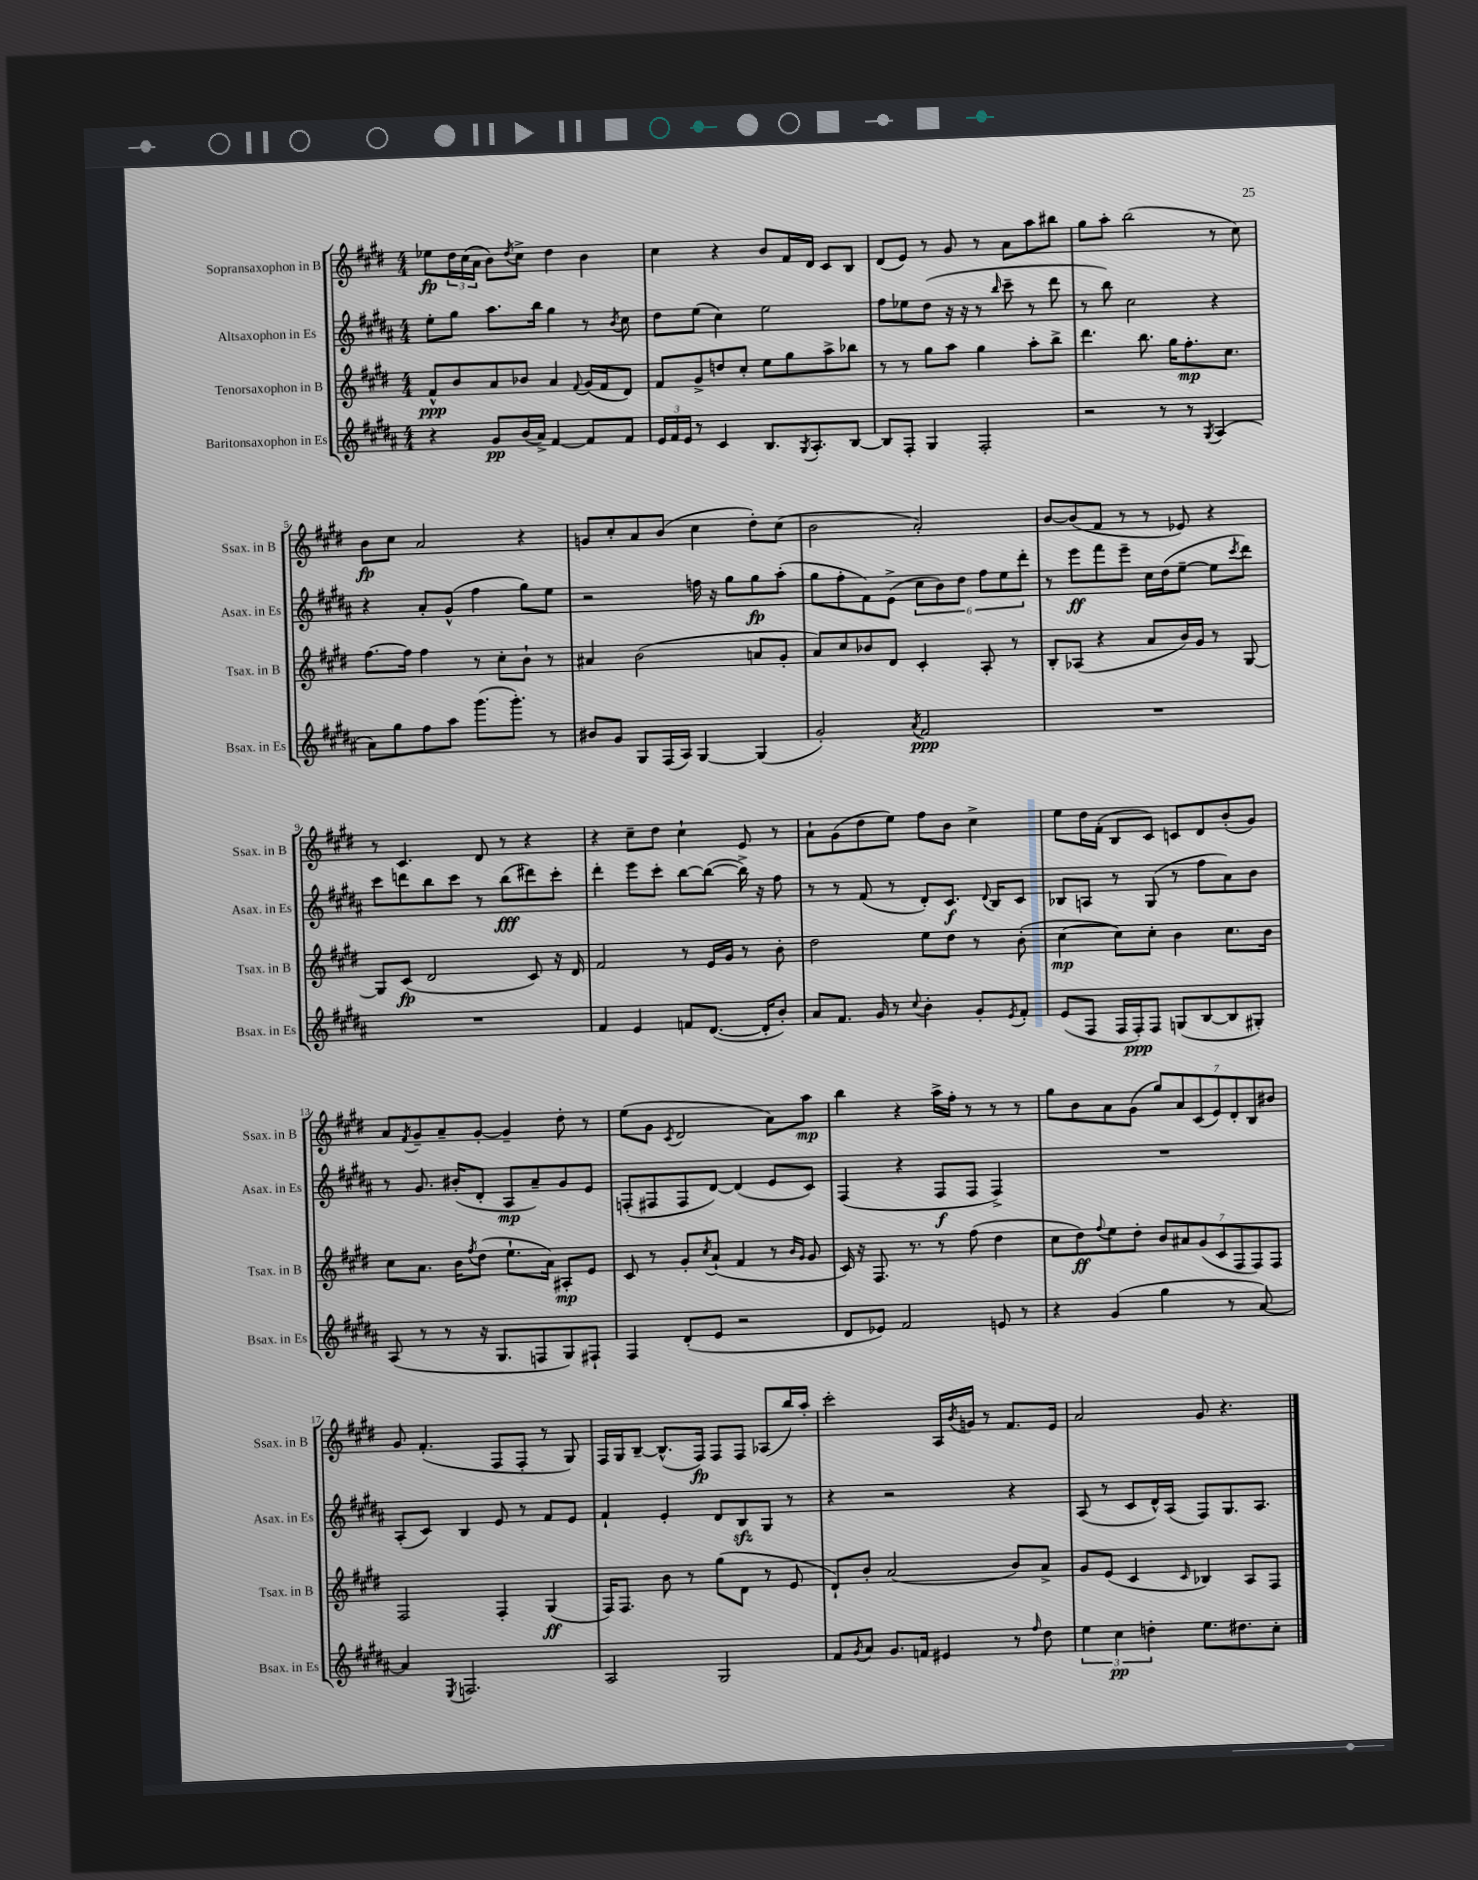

**kern	**dynam	**kern	**dynam	**kern	**dynam	**kern	**dynam
*part4	*part4	*part3	*part3	*part2	*part2	*part1	*part1
*staff4	*staff4	*staff3	*staff3	*staff2	*staff2	*staff1	*staff1
*I"Baritonsaxophon in Es	*	*I"Tenorsaxophon in B	*	*I"Altsaxophon in Es	*	*I"Sopransaxophon in B	*
*I'Bsax. in Es	*	*I'Tsax. in B	*	*I'Asax. in Es	*	*I'Ssax. in B	*
*clefG2	*	*clefG2	*	*clefG2	*	*clefG2	*
*k[f#c#g#d#a#]	*	*k[f#c#g#d#]	*	*k[f#c#g#d#a#]	*	*k[f#c#g#d#]	*
*M4/4	*	*M4/4	*	*M4/4	*	*M4/4	*
=1	=1	=1	=1	=1	=1	=1	=1
4r	.	8f#^^/L	ppp	8ee'\L	.	8ee-X\L	fp
.	.	8b/	.	8gg#\J	.	24dd#\L	.
.	.	.	.	.	.	(24cc#\	.
.	.	.	.	.	.	24a\JJ	.
8g#/L	pp	8a/	.	8.aa#\L	.	8b\L)	.
.	.	.	.	.	.	8qdd#/	.
(16b/L	.	8b-X/J	.	.	.	8cc#^\J	.
16a#^/JJ)	.	.	.	16bb\Jk	.	.	.
[4f#/	.	4a/	.	4gg#\	.	4dd#\	.
.	.	8qqf#/	.	.	.	.	.
8f#/L]	.	(16g#/LL	.	8r	.	4b\	.
.	.	16f#/J	.	.	.	.	.
.	.	.	.	8qb/	.	.	.
8f#/J	.	8d#/J)	.	8cc#\	.	.	.
=2	=2	=2	=2	=2	=2	=2	=2
24e/LL	.	8f#/L	.	8dd#\L	.	4cc#\	.
24f#/	.	.	.	.	.	.	.
24e/JJ	.	.	.	.	.	.	.
8r	.	8g#^/	.	(8ee\J	.	.	.
4c#/	.	8ddn/	.	4cc#\)	.	4r	.
.	.	8cc#'/J	.	.	.	.	.
8.B/L	.	8ee\L	.	2ee\	.	8b/L	.
.	.	8gg#\	.	.	.	16f#/L	.
8qG#/	.	.	.	.	.	.	.
8.A#'/	.	.	.	.	.	16d#/JJ	.
.	.	8aa^\	.	.	.	8c#/L	.
[8B/J	.	8bb-X\J	.	.	.	8B/J	.
=3	=3	=3	=3	=3	=3	=3	=3
8B/L]	.	8r	.	8ff#\L	.	(8d#/L	.
8F#'/J	.	8r	.	8ee-X\	.	8e/J)	.
4G#/	.	8gg#\L	.	(8dd#\J	.	8r	.
.	.	8aa\J	.	16r	.	8g#/	.
.	.	.	.	16r	.	.	.
2F#'/	.	4gg#\	.	8r	.	8r	.
.	.	.	.	16qqbb/	.	.	.
.	.	.	.	8ccc#~\	.	8a\L	.
.	.	8aa'\L	.	8r	.	8aa\	.
.	.	8bb^\J	.	8ddd#\	.	8bb#X\J	.
=4	=4	=4	=4	=4	=4	=4	=4
2r	.	4.ddd#\	.	8r	.	8gg#\L	.
.	.	.	.	8bb\)	.	8aa'\J	.
.	.	.	.	2cc#\	.	(2bb\	.
.	.	8.bb\	.	.	.	.	.
8r	.	.	.	.	.	.	.
.	.	16gg#\KL	.	.	.	.	.
8r	.	8.ff#'\	mp	.	.	.	.
8qG#/	.	.	.	.	.	.	.
(4A#/	.	.	.	4r	.	8r	.
.	.	8.cc#\J	.	.	.	.	.
.	.	.	.	.	.	8cc#\)	.
!!LO:LB:g=z
=5	=5	=5	=5	=5	=5	=5	=5
8a#\L)	.	[8.ff#\L	.	4r	.	8b\L	fp
8gg#\	.	.	.	.	.	8cc#\J	.
.	.	16ff#\Jk]	.	.	.	.	.
8ff#\	.	4ff#\	.	8a#'/L	.	2a/	.
8aa#\J	.	.	.	(8g#^^/J	.	.	.
(8.ggg#\L	.	8r	.	4ff#\	.	.	.
.	.	8cc#'\L	.	.	.	.	.
8.ggg#'\J)	.	.	.	.	.	.	.
.	.	8b`\J	.	8gg#\L)	.	4r	.
8r	.	8r	.	8ee\J	.	.	.
=6	=6	=6	=6	=6	=6	=6	=6
8b#X/L	.	4a#X/	.	2r	.	8gn/L	.
8g#/J	.	.	.	.	.	8cc#'/	.
8G#/L	.	(2b\	.	.	.	8a/	.
(16F#/L	.	.	.	.	.	(8b/J	.
16A#/JJ)	.	.	.	.	.	.	.
[4G#/	.	.	.	16ffn\	.	4cc#\	.
.	.	.	.	16r	.	.	.
.	.	.	.	8gg#\L	.	.	.
(4G#/]	.	8an/L	.	8gg#\	fp	8dd#'\L)	.
.	.	8g#'/J	.	(8aa#'\J	.	(8cc#\J	.
=7	=7	=7	=7	=7	=7	=7	=7
2g#'/)	.	8a/L)	.	8gg#\L	.	2b\	.
.	.	8cc#/	.	8ff#'\	.	.	.
.	.	8b-X/	.	8f#\)	.	.	.
.	.	8d#/J	.	(8e^\J	.	.	.
8qa#/	.	.	.	.	.	.	.
2f#/	ppp	4c#'/	.	12cc#\L	.	2a'/)	.
.	.	.	.	12b\)	.	.	.
.	.	.	.	12dd#\J	.	.	.
.	.	8A'/	.	12ff#\L	.	.	.
.	.	.	.	12ee\	.	.	.
.	.	8r	.	.	.	.	.
.	.	.	.	12ddd#'\J	.	.	.
=8	=8	=8	=8	=8	=8	=8	=8
1r	.	8B'/L	.	8r	.	[8b/L	.
.	.	(8A-X/J	.	8eee\L	ff	(8b/]	.
.	.	4r	.	8fff#\	.	8f#/J	.
.	.	.	.	8eee~\J	.	8r	.
.	.	8a/L	.	16cc#\LL	.	8r	.
.	.	.	.	(16dd#\J	.	.	.
.	.	16b/L)	.	[8ee~\J	.	8e-X/)	.
.	.	16g#/JJ	.	.	.	.	.
.	.	8r	.	8ee\L]	.	4r	.
.	.	.	.	8qccc#/	.	.	.
.	.	[8G#/	.	8ddd#\J)	.	.	.
!!LO:LB:g=z
=9	=9	=9	=9	=9	=9	=9	=9
1r	.	8G#/L]	.	8ccc#\L	.	8r	.
.	.	(8c#/J	fp	8dddn\	.	4.c#/	.
.	.	2d#/	.	8bb\	.	.	.
.	.	.	.	8ccc#\J	.	.	.
.	.	.	.	8r	.	8d#/	.
.	.	.	.	(8bb\L	fff	8r	.
.	.	8c#/)	.	8ddd#X\)	.	4r	.
.	.	16r	.	8ccc#'\J	.	.	.
.	.	16d#/	.	.	.	.	.
=10	=10	=10	=10	=10	=10	=10	=10
4f#/	.	2f#/	.	4ddd#'\	.	4r	.
4e/	.	.	.	8eee\L	.	8cc#~\L	.
.	.	.	.	8ccc#'\J	.	8dd#\J	.
8fn/L	.	8r	.	[8bb\L	.	4cc#`\	.
([8.d#/J	.	16e/LL	.	(8bb\J_	.	.	.
.	.	16g#/JJ	.	.	.	.	.
.	.	8r	.	16bb^\])	.	8e/	.
16d#'/KL]	.	.	.	16r	.	.	.
8b'/J)	.	8b'\	.	8ff#\	.	8r	.
=11	=11	=11	=11	=11	=11	=11	=11
8a#/L	.	2dd#\	.	8r	.	8a`\L	.
8.f#/J	.	.	.	8r	.	(8g#\	.
.	.	.	.	(8f#/	.	8dd#\	.
16g#/	.	.	.	.	.	.	.
8r	.	.	.	8r	.	8ee\J)	.
8qqcc#/	.	.	.	.	.	.	.
4b'\	.	8ee\L	.	8d#'/L)	.	8ff#\L	.
.	.	8dd#\J	.	8.c#/J	f	8b\J	.
8g#'/L	.	8r	.	.	.	4cc#^\	.
.	.	.	.	8qqd#/	.	.	.
.	.	.	.	16B/KL	.	.	.
8qe/	.	.	.	.	.	.	.
8f#'/J	.	(8b'\	.	8c#/J	.	.	.
=12	=12	=12	=12	=12	=12	=12	=12
(8e/L	.	[4cc#\	mp	8B-X/L	.	8ee\L	.
8F#/J	.	.	.	8An/J	.	16dd#\L	.
.	.	.	.	.	.	(16f#'\JJ	.
16F#/LL	.	8cc#\L])	.	8r	.	8B/L	.
16F#'/J)	ppp	.	.	.	.	.	.
8F#/J	.	8cc#'\J	.	(8G#/	.	8c#/J)	.
(8Gn/L	.	4b\	.	8r	.	8cn/L	.
[8B/	.	.	.	8ff#\L	.	8d#/	.
8B/]	.	8.cc#\L	.	8a#\)	.	(8b'/	.
8G#X'/J)	.	.	.	8b\J	.	8g#/J)	.
.	.	16b\Jk	.	.	.	.	.
!!LO:LB:g=z
=13	=13	=13	=13	=13	=13	=13	=13
(8A#/	.	8cc#\L	.	8r	.	8a/L	.
.	.	.	.	.	.	8qf#/	.
8r	.	8.a\J	.	8.g#/	.	8g#~/	.
8r	.	.	.	.	.	8a~/	.
.	.	16b\KL	.	(16b#X'/KL	.	.	.
.	.	8qff#/	.	.	.	.	.
16r	.	(8dd#\J	.	8d#'/J	.	[8g#'/J	.
8.G#/L	.	.	.	.	.	.	.
.	.	8.ee`\L	.	8A#/L	mp	4g#~/]	.
8Fn/	.	.	.	8a#~/)	.	.	.
.	.	16a\Jk)	.	.	.	.	.
8G#/)	.	8A#X'/L	mp	8g#/	.	8dd#'\	.
8F#X`/J	.	8e/J	.	8e/J	.	8r	.
=14	=14	=14	=14	=14	=14	=14	=14
4F#/	.	8c#/	.	(8Fn'/L	.	(8ee\L	.
.	.	8r	.	8F#X/	.	8g#\J	.
.	.	.	.	.	.	8qc#/	.
(8d#'/L	.	8g#'/L	.	8F#/	.	2d#/	.
.	.	8qcc#/	.	.	.	.	.
8e/J	.	(8a`/J	.	[8d#/J)	.	.	.
2r	.	4f#/	.	(4d#/]	.	.	.
.	.	8r	.	8e/L	.	8a\L)	.
.	.	16qqb/LL	.	.	.	.	.
.	.	16qqg#/JJ	.	.	.	.	.
.	.	8g#/	.	8c#/J)	.	8aa\J	mp
=15	=15	=15	=15	=15	=15	=15	=15
8d#/L	.	16c#/)	.	(4F#/	.	4bb\	.
.	.	16r	.	.	.	.	.
8e-X/J)	.	8.F#/	.	.	.	.	.
2f#/	.	.	.	4r	.	4r	.
.	.	8.r	.	.	.	.	.
.	.	8r	.	8F#/L	f	16aa^\LL	.
.	.	.	.	.	.	16ff#'\JJ	.
.	.	(8ff#\	.	8F#/J	.	8r	.
8en/	.	4dd#\	.	4F#^/)	.	8r	.
8r	.	.	.	.	.	8r	.
=16	=16	=16	=16	=16	=16	=16	=16
4r	.	8cc#\L	.	1r	.	8gg#\L	.
.	.	8dd#\)	ff	.	.	8b\	.
.	.	8qqff#/	.	.	.	.	.
(4g#/	.	8ee\	.	.	.	8a\	.
.	.	8dd#'\J	.	.	.	(8g#\J	.
4gg#\	.	14b/L	.	.	.	14gg#/L)	.
.	.	14a#X/	.	.	.	14a/	.
.	.	(14g#/	.	.	.	(14c#/	.
.	.	14c#/	.	.	.	14e/)	.
8r	.	.	.	.	.	.	.
.	.	14F#/	.	.	.	14d#'/	.
.	.	14F#/)	.	.	.	14B/	.
[8a#/)	.	.	.	.	.	.	.
.	.	14F#/J	.	.	.	14b#X/J	.
!!LO:LB:g=z
=17	=17	=17	=17	=17	=17	=17	=17
4a#/]	.	2F#/	.	(8A#'/L	.	8g#/	.
.	.	.	.	8c#/J)	.	(4.f#'/	.
8qE/	.	.	.	.	.	.	.
2.Fn/	.	.	.	4B/	.	.	.
.	.	4F#'/	.	8e/	.	8F#/L	.
.	.	.	.	8r	.	8F#'/J	.
.	.	(4G#/	ff	8f#/L	.	8r	.
.	.	.	.	8e/J	.	8G#/)	.
=18	=18	=18	=18	=18	=18	=18	=18
2A#/	.	16F#/KL)	.	4f#`/	.	16F#/LL	.
.	.	8.F#/J	.	.	.	16G#/J	.
.	.	.	.	.	.	[8B~/J	.
.	.	8b\	.	4e'/	.	(8.B^^/L]	.
.	.	8r	.	.	.	.	.
.	.	.	.	.	.	16F#/Jk)	fp
2G#/	.	(8gg#\L	.	8d#/L	.	8F#/L	.
.	.	8d#\J	.	8Bzz/	.	8F#/J	.
.	.	8r	.	8G#/J	.	(8A-X/L	.
.	.	8e/	.	8r	.	16bb/L)	.
.	.	.	.	.	.	16aa'/JJ	.
=19	=19	=19	=19	=19	=19	=19	=19
8f#/L	.	8d#`/L)	.	4r	.	2ccc#'\	.
8qg#/	.	.	.	.	.	.	.
8a#/J	.	8b'/J	.	.	.	.	.
8.g#/L	.	(2a/	.	2r	.	.	.
16fn/Jk	.	.	.	.	.	.	.
4e#X/	.	.	.	.	.	16A/LL	.
.	.	.	.	.	.	8qb/	.
.	.	.	.	.	.	16gn/JJ	.
.	.	.	.	.	.	8r	.
8r	.	8b/L)	.	4r	.	8.f#/L	.
16qqff#/	.	.	.	.	.	.	.
8dd#\	.	8a^/J	.	.	.	.	.
.	.	.	.	.	.	16e/Jk	.
=20	=20	=20	=20	=20	=20	=20	=20
6ee\	.	8g#/L	.	(8A#/	.	2a/	.
.	.	(8e/J	.	8r	.	.	.
6cc#\	pp	.	.	.	.	.	.
.	.	4c#/	.	8c#/L	.	.	.
6ddn'\	.	.	.	.	.	.	.
.	.	.	.	16d#^^/L)	.	.	.
.	.	.	.	(16A#/JJ	.	.	.
.	.	16qqc#/	.	.	.	.	.
8.ee\L	.	4B-X/)	.	8F#/L)	.	8g#/	.
.	.	.	.	8.G#/	.	4.r	.
8.dd#X\	.	.	.	.	.	.	.
.	.	8A/L	.	.	.	.	.
.	.	.	.	8.A#/J	.	.	.
8cc#'\J	.	8F#/J	.	.	.	.	.
==	==	==	==	==	==	==	==
*-	*-	*-	*-	*-	*-	*-	*-
